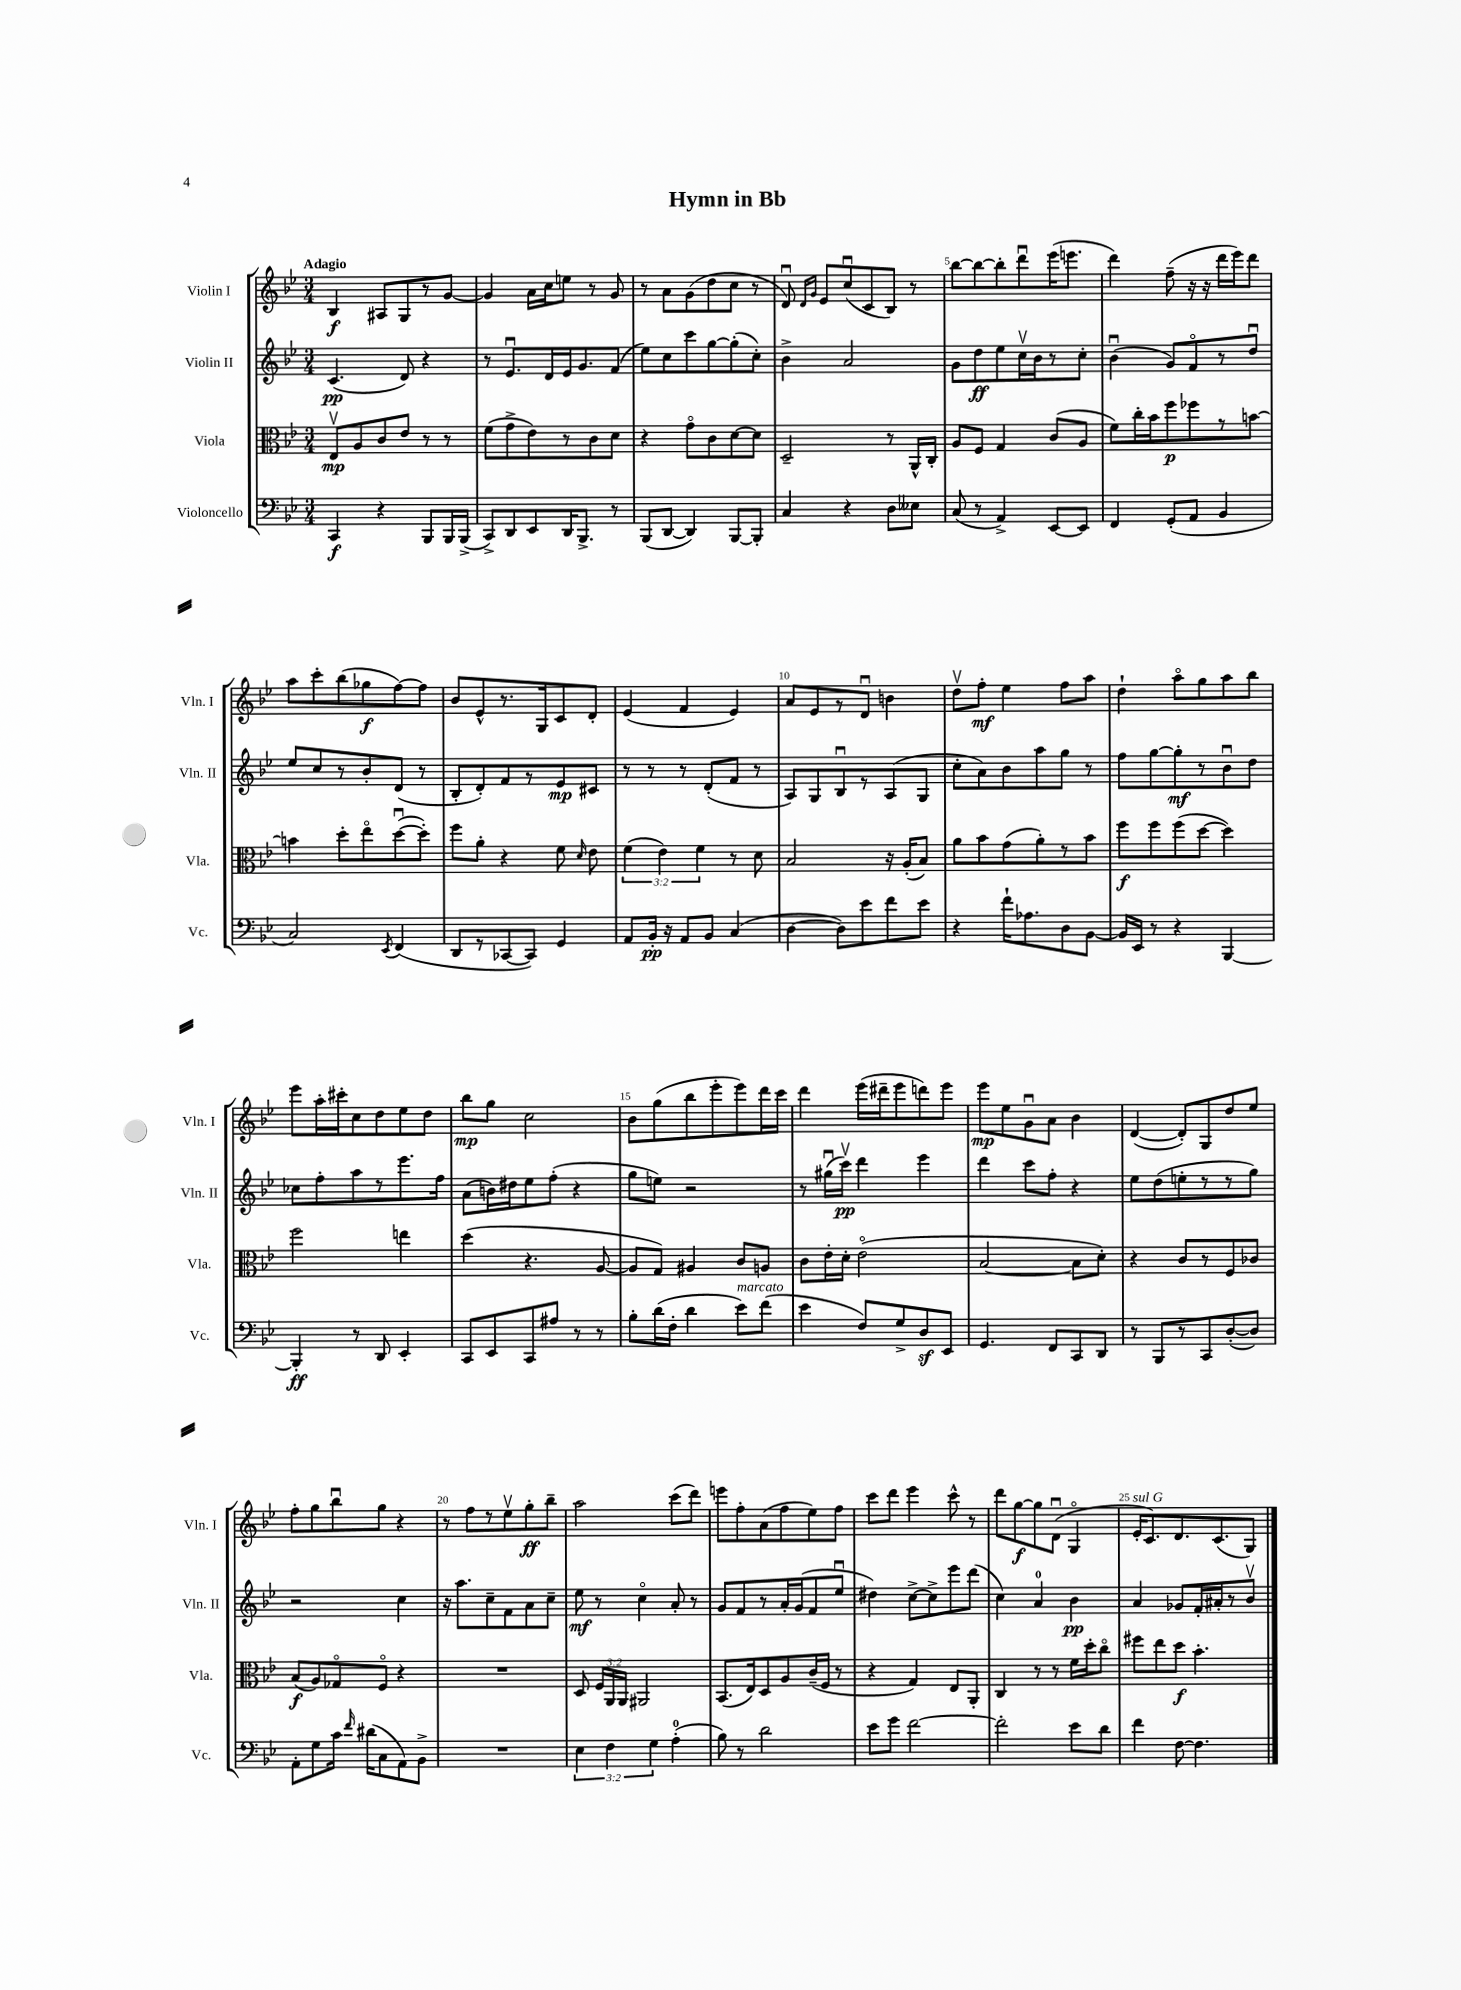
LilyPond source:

\header { title = "Hymn in Bb" }
<<
\new StaffGroup <<
\new Staff = "s0" \with { instrumentName = "Violin I" shortInstrumentName = "Vln. I" } {
    \clef treble \key bes \major \numericTimeSignature \time 3/4 \tempo "Adagio"
    \autoBeamOff bes4\f ais8[ g8 r8 g'8]~ |
    g'4 a'16[ c''16 e''8] r8 g'8 |
    r8 a'8[ g'8( d''8 c''8] r8 |
    d'8\downbow) \grace { d'16[ g'16] } ees'8[ c''8\downbow( c'8 bes8]) r8 |
    bes''8[~ bes''8~ bes''8-. d'''8\downbow ees'''16( e'''8.] |
    d'''4) f''8--( r16 r16 d'''16[ ees'''16) d'''8] |
    a''8[ c'''8-. bes''8( ges''8\f f''8~) f''8] |
    bes'8[ ees'8-^ r8. g16 c'8 d'8]-. |
    ees'4( f'4 ees'4) |
    a'8[ ees'8 r8 d'8]\downbow b'4 |
    d''8[\upbow f''8]-.\mf ees''4 f''8[ a''8] |
    d''4-! a''8[\flageolet g''8 a''8 bes''8] |
    ees'''8[ a''16-. cis'''16-. c''8 d''8 ees''8 d''8] |
    bes''8[\mp g''8] c''2 |
    bes'8[ g''8( bes''8 ees'''8-. ees'''8) d'''16 c'''16] |
    d'''4 ees'''16[( dis'''16-- ees'''8 d'''8) ees'''8] |
    ees'''8[\mp ees''8 g'8\downbow a'8] bes'4 |
    d'4~( d'8[-.) g8 d''8 ees''8] |
    f''8[-. g''8 bes''8\downbow g''8] r4 |
    r8 f''8[ r8 ees''8\upbow g''8-.\ff bes''8]-- |
    a''2 c'''8[( d'''8]) |
    e'''8[ f''8-. a'8( f''8 ees''8) f''8] |
    c'''8[ d'''8] ees'''4 c'''8-^ r8 |
    d'''8[ g''8~\f g''8 d'8]\downbow( g4\flageolet |
    ees'16[-.^\markup { \italic "sul G" } c'8.) d'8. c'8.( g8]) \bar "|." |
}
\new Staff = "s1" \with { instrumentName = "Violin II" shortInstrumentName = "Vln. II" } {
    \clef treble \key bes \major \numericTimeSignature \time 3/4
    \autoBeamOff c'4.\pp( d'8) r4 |
    r8 ees'8.[\downbow d'16 ees'16 g'8. f'8]( |
    ees''8[) c''8 c'''8 g''8~ g''8-.( c''8]-.) |
    bes'4-> a'2 |
    g'8[ d''8\ff ees''8 c''16\upbow bes'16 r8 c''8]-. |
    bes'4\downbow( g'8[) f'8\flageolet r8 d''8]\downbow |
    ees''8[ c''8 r8 bes'8-. d'8]( r8 |
    bes8[-. d'8-.) f'8 r8 ees'8\mp cis'8] |
    r8 r8 r8 d'8[-.( f'8] r8 |
    a8[) g8 bes8\downbow r8 a8( g8] |
    c''8[-. a'8) bes'8 a''8 g''8] r8 |
    f''8[ g''8~ g''8-.\mf r8 bes'8\downbow d''8] |
    ces''8[ f''8-. a''8 r8 ees'''8. f''16] |
    a'8[( b'16) dis''16 ees''8 f''8]-.( r4 |
    g''8[ e''8]) r2 |
    r8 gis''16[\downbow( c'''16]\upbow\pp) d'''4 ees'''4 |
    d'''4 c'''8[ f''8]-. r4 |
    ees''8[ d''8( e''8-. r8 r8 g''8]) |
    r2 c''4 |
    r16 a''8.[ c''8-- f'8 a'8 c''8]-- |
    ees''8\mf r8 c''4\flageolet a'8-. r8 |
    g'8[ f'8 r8 a'16-. g'16( f'8 ees''8]\downbow |
    dis''4) c''8[~-> c''8-> ees'''8 d'''8]( |
    c''4) a'4-0 bes'4\pp |
    a'4 ges'8[ f'16-. ais'16-. r8 bes'8]\upbow \bar "|." |
}
\new Staff = "s2" \with { instrumentName = "Viola" shortInstrumentName = "Vla." } {
    \clef alto \key bes \major \numericTimeSignature \time 3/4 \override Staff.TupletNumber.text = #tuplet-number::calc-fraction-text
    \autoBeamOff ees8[\upbow\mp a8 c'8 ees'8] r8 r8 |
    f'8[( g'8-> ees'8) r8 c'8 d'8] |
    r4 g'8[\flageolet c'8 d'8~ d'8] |
    d2-- r8 a,16[-^ c16]-. |
    a8[ f8] g4 c'8[( a8] |
    f'8[) c''16-. bes'16 f''8\p fes''8 r8 b'8]~ |
    b'4 d''8[-. ees''8\flageolet d''8~\downbow( d''8]-.) |
    f''8[ a'8]-. r4 f'8 \grace { d'16 } ees'8 |
    \tuplet 3/2 { f'4( ees'4) f'4 } r8 d'8 |
    bes2 r16 a16[-.( bes8]) |
    a'8[ bes'8 g'8( a'8-.) r8 bes'8] |
    f''8[\f f''8 f''8( d''8]~ d''4) |
    f''2 e''4 |
    d''4( r4. a8~ |
    a8[ g8]) ais4 c'8[ a8] |
    c'8[ ees'16-. d'16]-. ees'2\flageolet( |
    bes2~ bes8[ d'8]-.) |
    r4 c'8[ r8 f8 ces'8] |
    bes8[\f( a8) ges8\flageolet f8]\flageolet r4 |
    R2. |
    d8 \tuplet 3/2 { f16[ a,16 a,16] } ais,2 |
    bes,8.[( ees16) d8 a8 c'16--( f16] r8 |
    r4 g4) ees8[ a,8]-. |
    c4 r8 r8 f'16[ d''16-. c''8]\flageolet |
    fis''8[ ees''8 d''8]\f bes'4.-. \bar "|." |
}
\new Staff = "s3" \with { instrumentName = "Violoncello" shortInstrumentName = "Vc." } {
    \clef bass \key bes \major \numericTimeSignature \time 3/4 \override Staff.TupletNumber.text = #tuplet-number::calc-fraction-text
    \autoBeamOff c,4\f r4 bes,,8[ bes,,16 bes,,16]->( |
    c,8[->) d,8 ees,8 d,16 bes,,8.]-> r8 |
    bes,,8[( d,8]~ d,4) bes,,8[~ bes,,8]-. |
    c4 r4 d8[ eeses8] |
    c8( r8 a,4->) ees,8[~ ees,8] |
    f,4 g,8[-.( a,8] bes,4 |
    c2) \acciaccatura { ees,8 } f,4( |
    d,8[ r8 ces,8~ ces,8]) g,4 |
    a,8[ bes,16]-.\pp r16 a,8[ bes,8] c4( |
    d4~ d8[) ees'8 f'8 ees'8] |
    r4 f'16[-! aes8. d8 bes,8]~ |
    bes,16[ ees,16] r8 r4 bes,,4~ |
    bes,,4-.\ff r8 d,8 ees,4-. |
    c,8[ ees,8 c,8 ais8] r8 r8 |
    bes8[-. d'16( f16]-. d'4 ees'8[^\markup { \italic "marcato" }) f'8]( |
    ees'4 f8[) g8-> d8\sf ees,8] |
    g,4. f,8[ c,8 d,8] |
    r8 bes,,8[ r8 c,8 d8~-.( d8]) |
    a,8[-. g8 c'16] \grace { f'16 } dis'16[( c8 a,8) bes,8]-> |
    R2. |
    \tuplet 3/2 { ees4 f4 g4 } a4-0-.( |
    bes8) r8 d'2 |
    ees'8[ g'8] f'2~ |
    f'2-. ees'8[ d'8] |
    f'4 f8~ f4. \bar "|." |
}
>>
>>
\layout { \context { \Score \override BarNumber.break-visibility = ##(#f #t #t) barNumberVisibility = #(every-nth-bar-number-visible 5) } }
